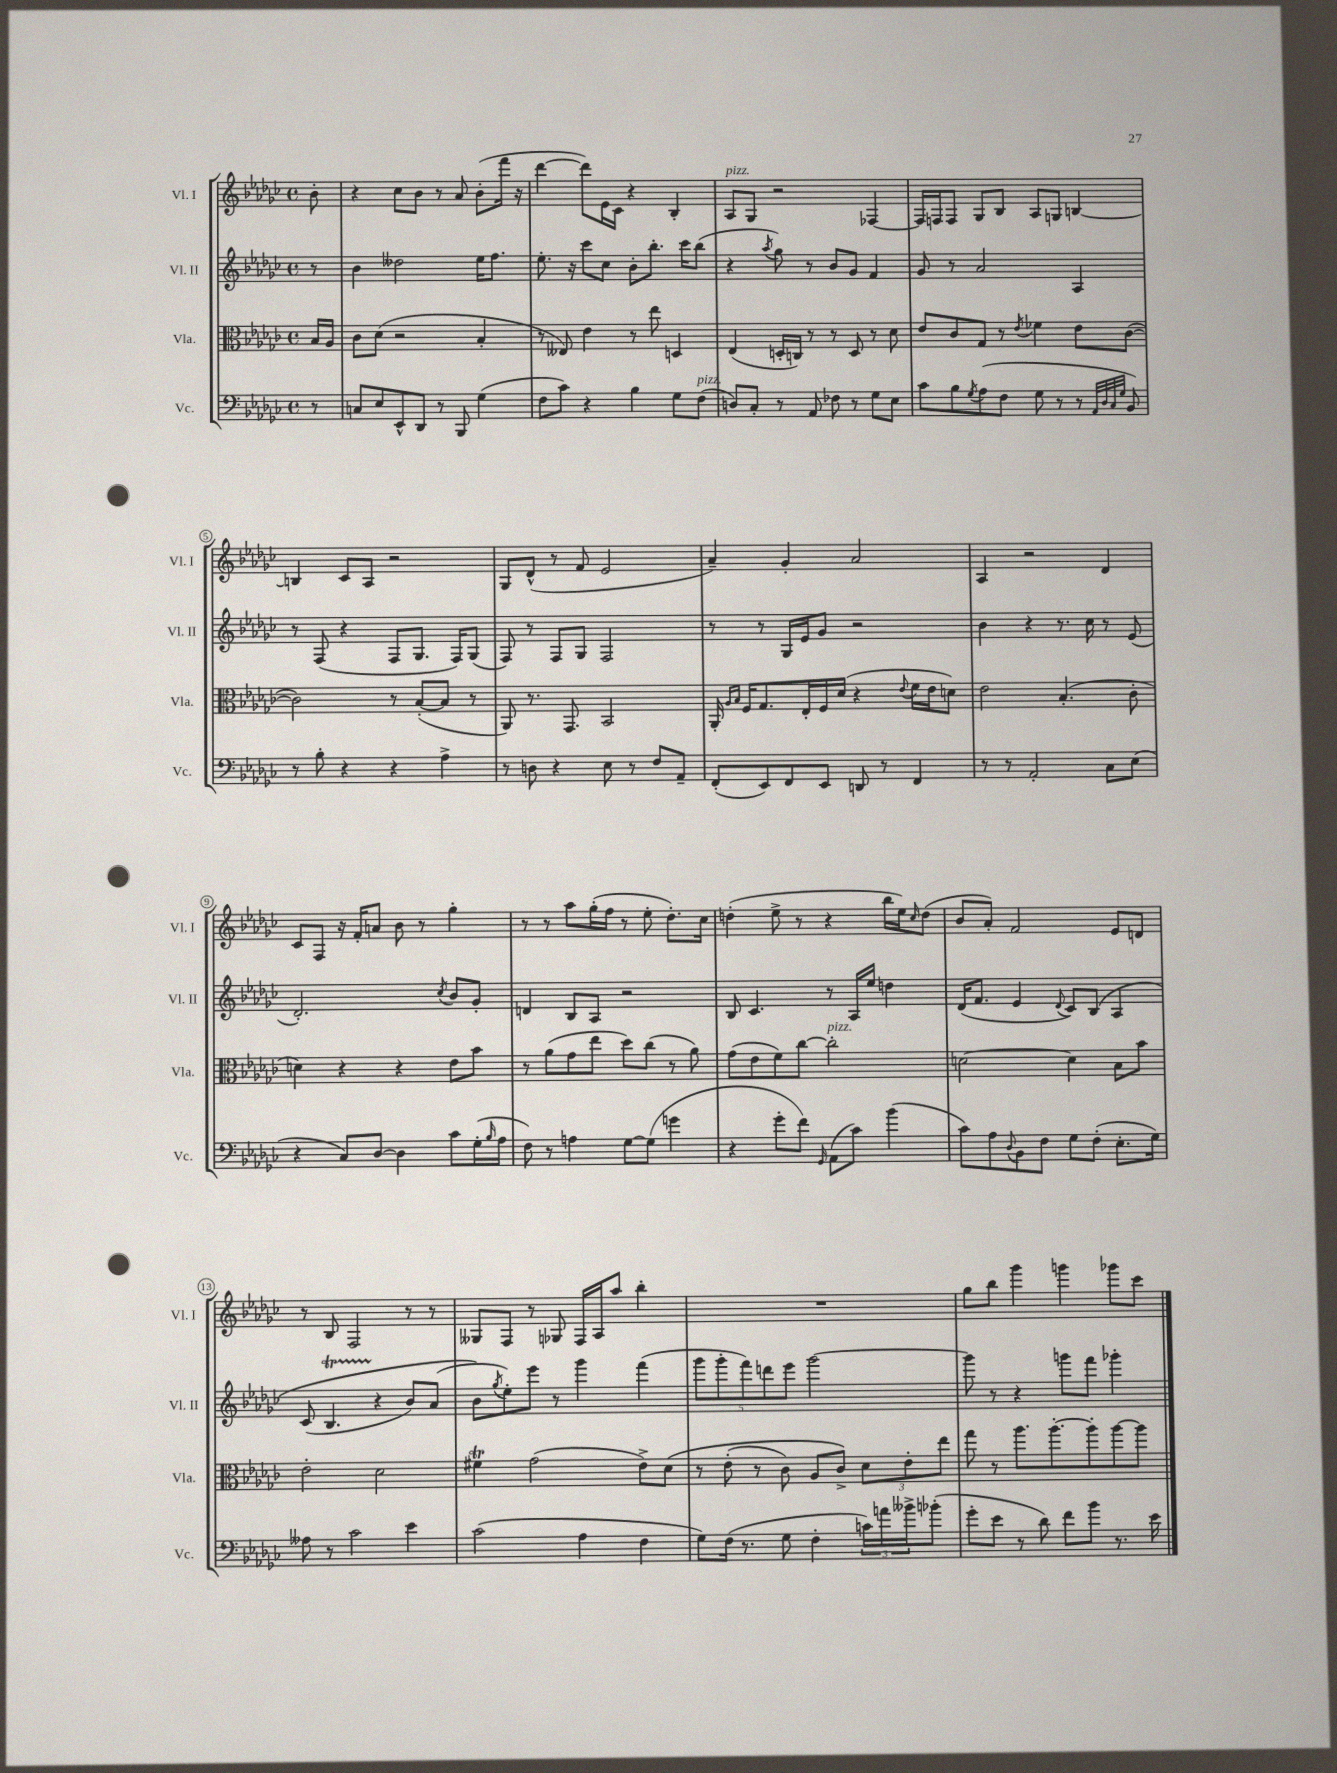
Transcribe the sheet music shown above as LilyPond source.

<<
\new StaffGroup <<
\new Staff = "s0" \with { instrumentName = "Vl. I" shortInstrumentName = "Vl. I" } {
    \clef treble \key ges \major \defaultTimeSignature \time 4/4 \partial 8
    bes'8-. |
    r4 ces''8 bes'8 r8 aes'8 bes'8-.( f'''16 r16 |
    des'''4~ des'''8) ees'16 ces'16 r4 bes4-. |
    aes8^\markup { \italic "pizz." } ges8 r2 fes4~ |
    fes16 f16 f8 ges8 bes8 aes8 g8 b4~ |
    b4 ces'8 aes8 r2 |
    ges8 des'8-^( r8 f'8 ees'2 |
    aes'4--) ges'4-. aes'2 |
    aes4 r2 des'4 |
    ces'8 f8 r16 f'16-. a'8 bes'8 r8 ges''4-. |
    r8 r8 aes''8 ges''16-.( f''16 r8 ees''8-. des''8.-.) ces''16 |
    d''4-.( ees''8-> r8 r4 bes''16 ees''16) \grace { ces''16 } d''8( |
    bes'8 aes'8-.) f'2 ees'8 d'8 |
    r8 bes8 f2 r8 r8 |
    geses8 f8 r8 ges8 f16 aes16 aes''8 bes''4-. |
    R1 |
    ges''8 bes''8 ges'''4 g'''4 ges'''8 ces'''8 \bar "|." |
}
\new Staff = "s1" \with { instrumentName = "Vl. II" shortInstrumentName = "Vl. II" } {
    \clef treble \key ges \major \defaultTimeSignature \time 4/4 \partial 8
    r8 |
    bes'4 deses''2 ees''16 f''8. |
    ees''8.-. r16 ces'''8 ces''8 bes'8-. bes''8.-. ces'''16 bes''8( |
    r4 \acciaccatura { aes''8 } ges''8) r8 bes'8 ges'8 f'4 |
    ges'8 r8 aes'2 aes4 |
    r8 f8( r4 f8 ges8. f16) ges8( |
    f8) r8 f8 ges8 f2 |
    r8 r8 ges16 ees'16 ges'8 r2 |
    bes'4 r4 r8. ces''16 r8 ees'8( |
    des'2.-.) \acciaccatura { ces''8 } bes'8 ges'8-. |
    d'4 bes8 aes8 r2 |
    bes8 ces'4. r8 aes16 ees''16 d''4 |
    des'16( f'8. ees'4 \appoggiatura { des'8 } ces'8) bes8\( aes4 |
    ces'8( bes4.\startTrillSpan r4\stopTrillSpan bes'8) aes'8( |
    bes'8\) \acciaccatura { ges''8 } ees''8-.) ees'''8 r8 ges'''4 f'''4( |
    \tuplet 5/4 { ges'''8 ges'''8-. f'''8) d'''8 ees'''8 } ges'''2~ |
    ges'''8 r8 r4 g'''8 f'''8 ges'''4-. \bar "|." |
}
\new Staff = "s2" \with { instrumentName = "Vla." shortInstrumentName = "Vla." } {
    \clef alto \key ges \major \defaultTimeSignature \time 4/4 \partial 8
    bes16 aes16 |
    ces'8 des'8( r2 bes4-. |
    r8 eeses8) ees'4 r8 ees''8 d4 |
    ees4( d16-. c16) r8 r8 d8 r8 des'8 |
    ees'8 ces'8 ges8 r8 \acciaccatura { ees'8 } fes'4 ees'8 ces'8~( |
    ces'2) r8 bes8~-.( bes8 r8 |
    aes,8) r8. ges,8. bes,2 |
    aes,16-. \grace { aes16 bes16 } f16 ges8. ees16-. f16 des'16( r4 \appoggiatura { ees'8 } f'16 ees'16 d'8) |
    ees'2 bes4.-.( ces'8-. |
    d'4) r4 r4 ees'8 bes'8 |
    r8 aes'8( ges'8 ees''8 des''8) ces''8( r8 aes'8) |
    ges'8( ees'8 f'8) ces''8~ ces''2-.^\markup { \italic "pizz." } |
    d'2~ d'4 bes8 bes'8 |
    ees'2-. des'2 |
    fis'4\trill ges'2( ees'8->) des'8\( |
    r8 ees'8-.( r8 ces'8) aes8 ces'8->\) \tuplet 3/2 { des'8 ees'8-. ees''8 } |
    ges''8 r8 aes''8. aes''8.~-. aes''8-. aes''8~ aes''8 \bar "|." |
}
\new Staff = "s3" \with { instrumentName = "Vc." shortInstrumentName = "Vc." } {
    \clef bass \key ges \major \defaultTimeSignature \time 4/4 \partial 8
    r8 |
    c8 ees8 ees,8-^ des,8 r8 bes,,8 ges4( |
    f8 ces'8) r4 bes4 ges8 f8^\markup { \italic "pizz." }( |
    d8) ces8-. r8 aes,8 fes8 r8 ges8 ees8 |
    ces'8 bes8 \acciaccatura { ges8 } aes8( f8 ges8 r8 r8 \grace { aes,32 des32 ces32 ges32 } bes,8) |
    r8 bes8-. r4 r4 aes4-> |
    r8 d8 r4 ees8 r8 f8 aes,8-- |
    f,8-.( ees,8) f,8 ees,8 d,8 r8 f,4 |
    r8 r8 aes,2-. ces8 ees8( |
    r4 ces8) des8~ des4 ces'8 ges16-.( \grace { bes16 } aes16 |
    f8) r8 a4 ges8~ ges8( g'4 |
    r4 ges'8-. f'8) \grace { ges,16 } aes,8( ces'8) bes'4( |
    ces'8) aes8 \appoggiatura { des8 } bes,8 f8 ges8 f8-.( ees8.-. ges16) |
    aeses8 r8 ces'2 ees'4 |
    ces'2( aes4 f4 |
    ges8) f16( r8. ges8 f4-. \tuplet 3/2 { c'16) a'16 beses'16-> } bes'8-.( |
    ges'8-. ees'8 r8 des'8) f'8 bes'8 r8. ees'16 \bar "|." |
}
>>
>>
\layout { \context { \Score \override BarNumber.stencil = #(make-stencil-circler 0.1 0.3 ly:text-interface::print) } }
